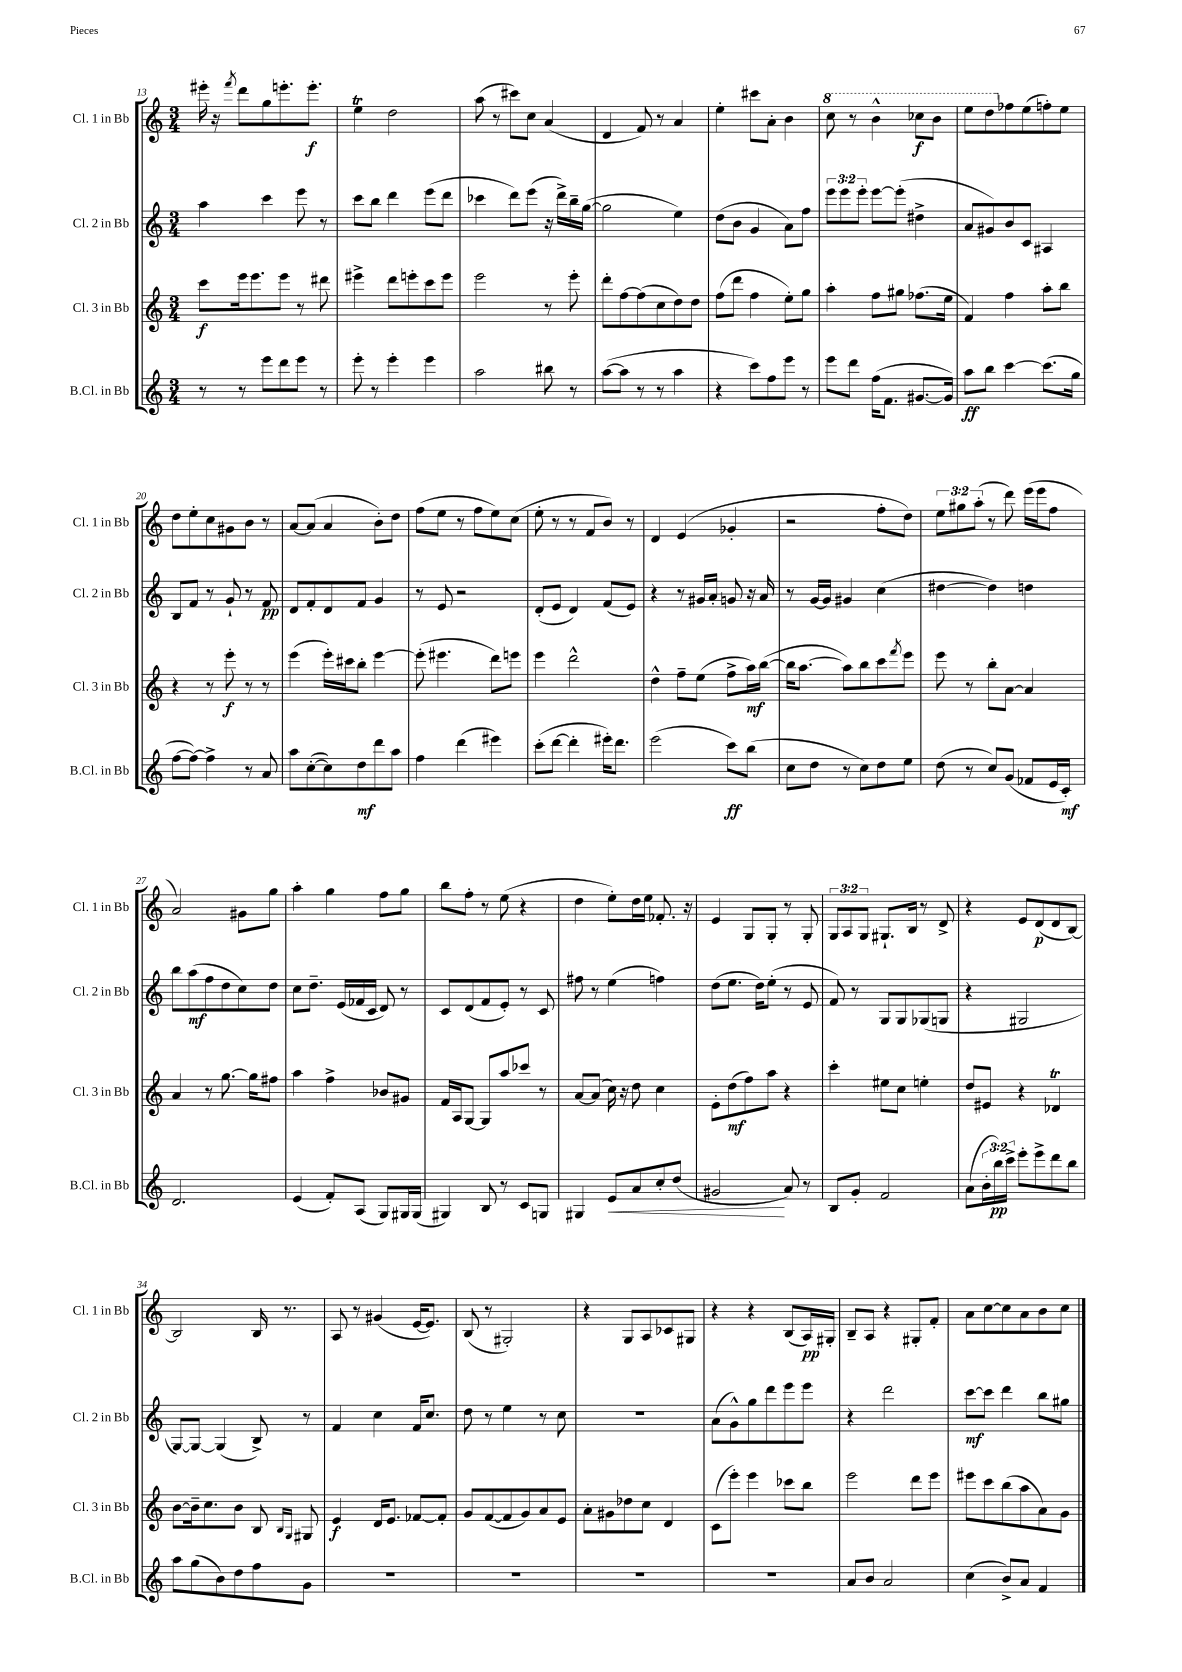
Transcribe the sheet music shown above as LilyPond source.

<<
\new StaffGroup <<
\new Staff = "s0" \with { instrumentName = "Cl. 1 in Bb" shortInstrumentName = "Cl. 1 in Bb" } {
    \clef treble \key c \major \numericTimeSignature \time 3/4 \override Staff.TupletNumber.text = #tuplet-number::calc-fraction-text
    eis'''16-. r16 \acciaccatura { f'''8 } d'''8 g''8 e'''8.-. e'''8.-.\f |
    e''4\trill d''2 |
    a''8( r8 cis'''8) c''8 a'4( |
    d'4 f'8) r8 a'4 |
    e''4-. cis'''8 a'8-. b'4 |
    \ottava #1 c'''8 r8 b''4-^ ces'''8\f b''8 |
    e'''8 d'''8 \ottava #0 fes''8 e''8( f''8-.) e''8 |
    d''8 e''8-. c''8 gis'8 b'8 r8 |
    a'8~ a'8( a'4 b'8-.) d''8 |
    f''8( e''8 r8 f''8 e''8) c''8( |
    e''8-. r8 r8 f'8 b'8) r8 |
    d'4 e'4( ges'4-. |
    r2 f''8-. d''8) |
    \tuplet 3/2 { e''8 gis''8 a''8-.( } r8 d'''8) e'''16( e'''16 f''8 |
    a'2) gis'8 g''8 |
    a''4-. g''4 f''8 g''8 |
    b''8 f''8-. r8 e''8( r4 |
    d''4 e''8-.) d''16 e''16 fes'8.-. r16 |
    e'4 g8 g8-. r8 g8-. |
    \tuplet 3/2 { g8 a8 g8 } gis8.-! b16 r8 d'8-> |
    r4 e'8 d'8\p( d'8 b8~) |
    b2 b16 r8. |
    a8 r8 gis'4( e'16~ e'8.) |
    b8( r8 gis2-.) |
    r4 g8 a8 ces'8 gis8 |
    r4 r4 b8( a16\pp) gis16-. |
    b8-- a8 r4 gis8-. f'8-. |
    a'8 c''8~ c''8 a'8 b'8 c''8 \bar "|." |
}
\new Staff = "s1" \with { instrumentName = "Cl. 2 in Bb" shortInstrumentName = "Cl. 2 in Bb" } {
    \clef treble \key c \major \numericTimeSignature \time 3/4 \override Staff.TupletNumber.text = #tuplet-number::calc-fraction-text
    a''4 c'''4 e'''8 r8 |
    c'''8 b''8 d'''4 e'''8( d'''8 |
    ces'''4 d'''8) e'''8( r16 d'''16->) b''16-- g''16~( |
    g''2 e''4) |
    d''8( b'8 g'4 a'8) f''8 |
    \tuplet 3/2 { e'''8 e'''8 e'''8-. } e'''8~ e'''8-.( dis''4-> |
    a'8 gis'8) b'8 c'8 ais4 |
    b8 f'8 r8 g'8-! r8 f'8\pp |
    d'8 f'8-. d'8 f'8 g'4 |
    r8 e'8 r2 |
    d'8-.( e'8 d'4) f'8( e'8) |
    r4 r8 gis'16 a'16-. g'8 r16 a'16 |
    r8 g'16~ g'16 gis'4 c''4( |
    dis''4~ dis''4) d''4 |
    b''8 a''8\mf( f''8 d''8 c''8) d''8 |
    c''8 d''8.-- e'16( fes'16 c'16 d'8) r8 |
    c'8 d'8( f'8 e'8-.) r8 c'8 |
    fis''8 r8 e''4( f''4) |
    d''8( e''8. d''16) e''8-.( r8 e'8 |
    f'8) r8 g8 g8 ges8( g8 |
    r4 gis2 |
    g8~) g8~ g4( b8->) r8 |
    f'4 c''4 f'16 c''8. |
    d''8 r8 e''4 r8 c''8 |
    R2. |
    a'8( g'8-^) g''8 d'''8 e'''8 e'''8 |
    r4 d'''2 |
    c'''8~\mf c'''8 d'''4 b''8 gis''8 \bar "|." |
}
\new Staff = "s2" \with { instrumentName = "Cl. 3 in Bb" shortInstrumentName = "Cl. 3 in Bb" } {
    \clef treble \key c \major \numericTimeSignature \time 3/4
    c'''8\f e'''16 e'''8. e'''8 r8 dis'''8 |
    eis'''4-> d'''8 e'''8-. c'''8 e'''8 |
    e'''2 r8 e'''8-. |
    d'''8-. f''8~ f''8( c''8 d''8) d''8 |
    f''8( d'''8 f''4 e''8-.) g''8 |
    a''4-. f''8 gis''8 fes''8.( e''16 |
    f'4) f''4 a''8-. b''8 |
    r4 r8 e'''8-.\f r8 r8 |
    e'''4( e'''16-.) cis'''16 b''8-. e'''4~ |
    e'''8-.( eis'''4. d'''8) e'''8 |
    e'''4 d'''2-^ |
    d''4-^ f''8-- e''8( f''8-> a''16\mf) b''16~( |
    b''16 a''8.~ a''8) b''8 c'''8 \acciaccatura { f'''8 } e'''8 |
    e'''8 r8 b''8-. a'8~ a'4 |
    a'4 r8 g''8.~ g''16 fis''8 |
    a''4 f''4-> bes'8 gis'8 |
    f'16 a16 g8~ g8 a''8 ces'''8 r8 |
    a'8~ a'8( c''16) r16 d''8 c''4 |
    e'8-. d''8\mf( f''8) a''8 r4 |
    c'''4-. eis''8 c''8 e''4-. |
    d''8 eis'8 r4 des'4\trill |
    b'8~ b'16-- c''8. b'8 b8 \grace { b16 g16 } gis8 |
    e'4\f d'16 e'8. fes'8~ fes'8-. |
    g'8 f'8~( f'8 g'8) a'8 e'8 |
    a'8-. gis'8 des''8 c''8 d'4 |
    c'8( e'''8-.) e'''4 ces'''8 b''8 |
    e'''2 d'''8 e'''8 |
    eis'''8 c'''8 b''8( a''8 a'8) g'8 \bar "|." |
}
\new Staff = "s3" \with { instrumentName = "B.Cl. in Bb" shortInstrumentName = "B.Cl. in Bb" } {
    \clef treble \key c \major \numericTimeSignature \time 3/4 \override Staff.TupletNumber.text = #tuplet-number::calc-fraction-text
    r8 r8 e'''8 d'''8 e'''8 r8 |
    e'''8-. r8 e'''4-. e'''4 |
    a''2 bis''8 r8 |
    a''8~( a''8 r8 r8 a''4 |
    r4 c'''8) f''8 e'''8 r8 |
    e'''8 d'''8 f''16( f'8. gis'8.~ gis'16) |
    a''8\ff b''8 c'''4~ c'''8.( g''16 |
    f''8~ f''8~) f''4-> r8 a'8 |
    a''8 c''8~-.( c''8) d''8\mf d'''8 a''8 |
    f''4 d'''4( eis'''4) |
    c'''8-.( d'''8~ d'''4-. eis'''16-.) d'''8. |
    e'''2( c'''8\ff) b''8( |
    c''8 d''8 r8 c''8) d''8 e''8 |
    d''8( r8 c''8) g'8( fes'8 e'16 c'16-.\mf) |
    d'2. |
    e'4( f'8-.) a8( g8) gis16 gis16( |
    gis4) b8 r8 c'8 g8 |
    gis4 e'8\< a'8 c''8-. d''8( |
    gis'2\! a'8) r8 |
    b8 g'8-. f'2 |
    a'8( \tuplet 3/2 { b'16-. b''16\pp) c'''16-> } e'''8-. e'''8-> d'''8 b''8 |
    a''8 g''8( b'8) d''8 f''8 g'8 |
    R2. |
    R2. |
    R2. |
    R2. |
    a'8 b'8 a'2 |
    c''4( b'8->) a'8 f'4 \bar "|." |
}
>>
>>
\layout { \context { \Score currentBarNumber = #13 } }
